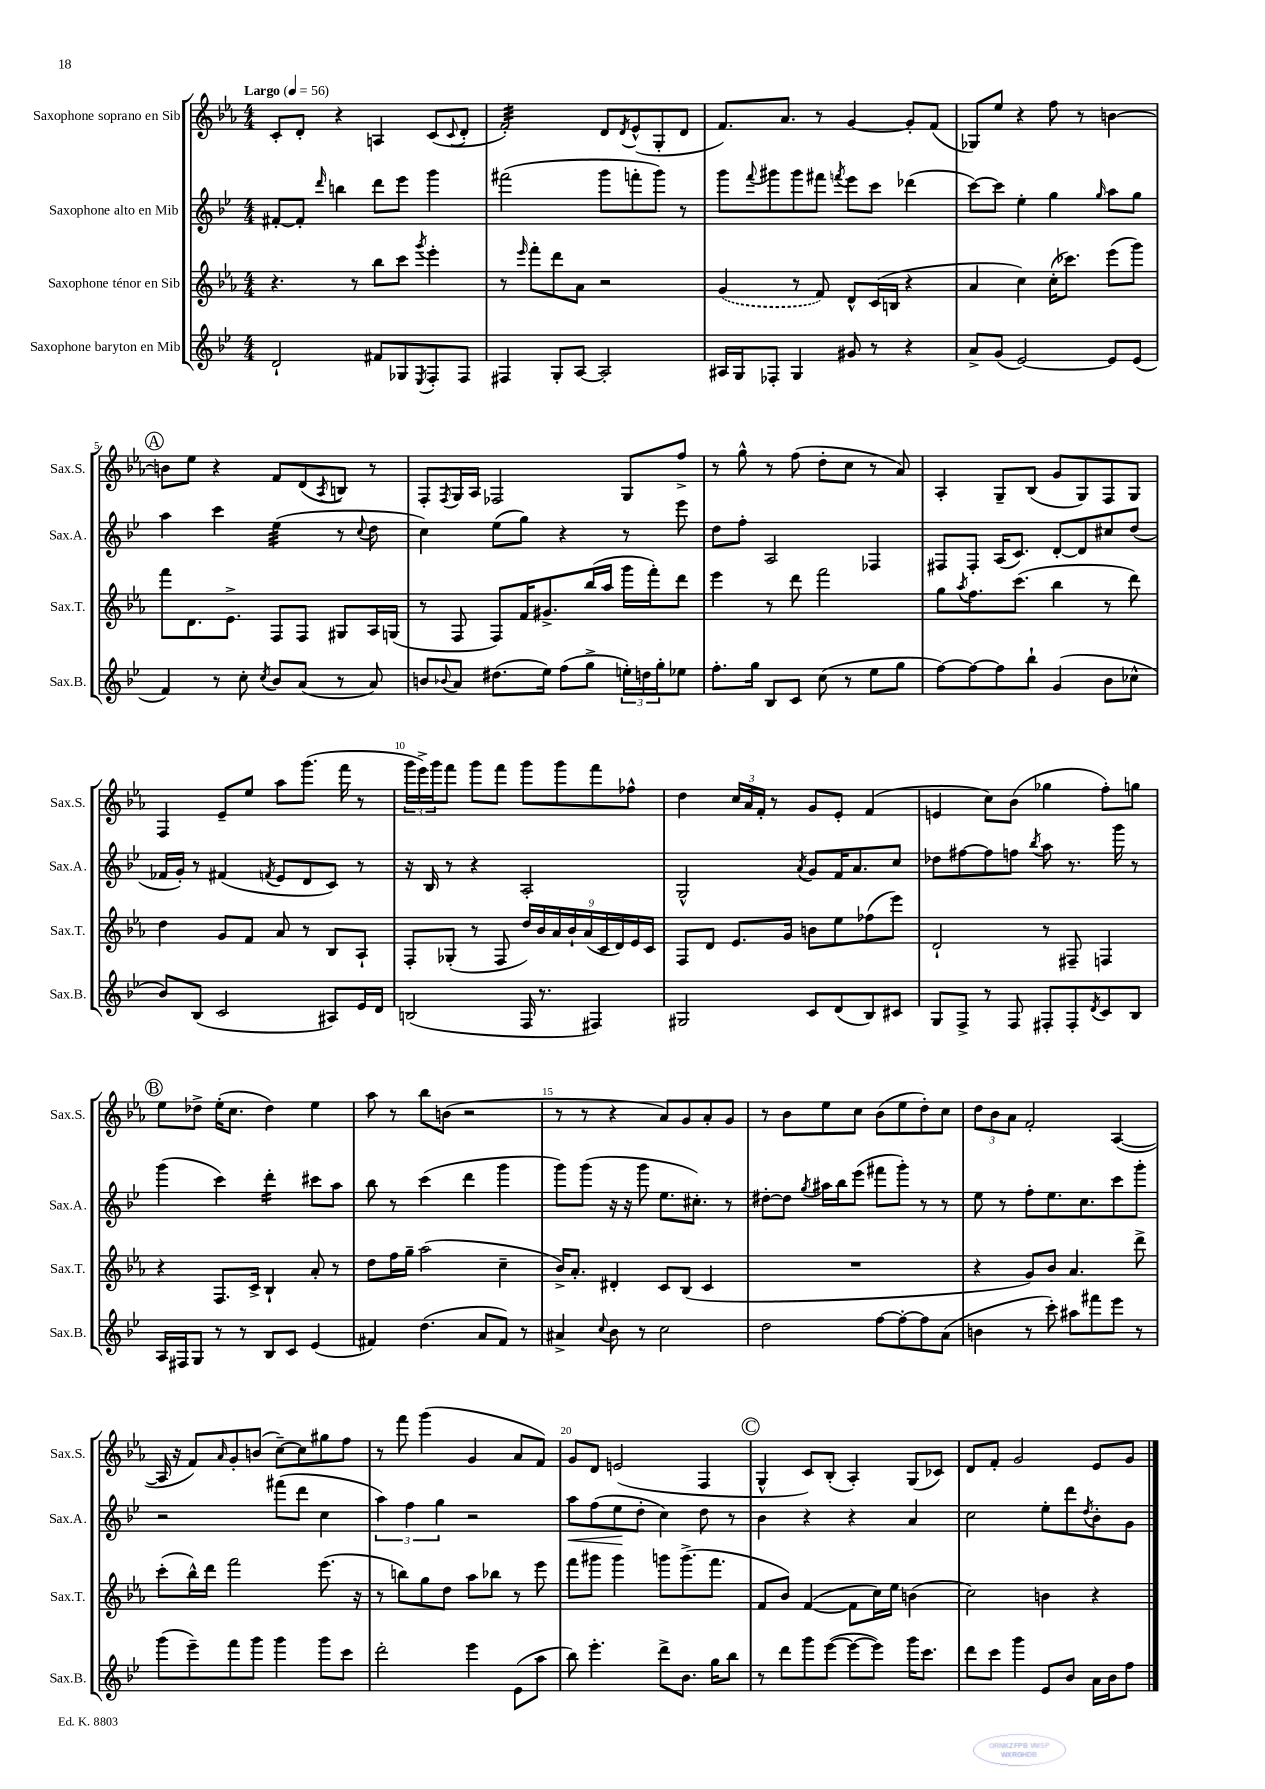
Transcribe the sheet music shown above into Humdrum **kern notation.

**kern	**kern	**kern	**kern
*staff4	*staff3	*staff2	*staff1
*clefG2	*clefG2	*clefG2	*clefG2
*k[b-e-]	*k[b-e-a-]	*k[b-e-]	*k[b-e-a-]
*M4/4	*M4/4	*M4/4	*M4/4
*MM56	*MM56	*MM56	*MM56
2d`	4.r	[8f#'	8c'
.	.	8f#']	8d'
.	.	16qqddd	.
.	.	4bb	4r
.	8r	.	.
8f#	8bb-	8ddd	4A
8G-	8ccc	8eee-	.
8qE-	8qggg	.	.
8F'	4eee-'	4ggg	(8c
.	.	.	8qqc
8F	.	.	8d'
=	=	=	=
4F#	8r	(2fff#	2f')
.	16qqeee-	.	.
.	8fff'	.	.
8G'	8ddd	.	.
[8A	8a-	.	.
2A']	2r	8ggg	8d
.	.	.	8qd
.	.	8fff'	(8e-^^
.	.	8ggg)	8G'
.	.	8r	8d
=	=	=	=
16A#	(4g	8ggg	8.f)
16G	.	.	.
.	.	8qqfff	.
8F-'	.	8ggg#	.
.	.	.	8.a-
4G	8r	8ggg#	.
.	8f)	8fff#	8r
.	.	8qfff	.
8g#	8d^^	8eee-	[4g
8r	(16c	8ccc	.
.	16B	.	.
4r	4r	(4ddd-	8g']
.	.	.	(8f
=	=	=	=
8a^	4a-	[8ccc)	8G-)
(8g	.	8ccc]	8ee-
[2e-)	4cc)	4ee-'	4r
.	(16cc'	4gg	8ff
.	8.ccc-)	.	.
.	.	.	8r
.	.	16qqgg	.
8e-]	(8eee-	8aa	[4b
(8e-	8ggg)	8gg	.
=	=	=	=
4f)	8fff	4aa	8b]
.	8.d	.	8ee-
8r	.	4ccc	4r
.	8.e-^	.	.
8cc'	.	.	.
8qcc	.	.	.
8b-	8F	(4ee-	8f
(8a	8F	.	(8d
.	.	.	8qA-
8r	8G#	8r	8B)
.	.	8qqcc	.
8a)	16A-	8dd	8r
.	(16G	.	.
=	=	=	=
8b	8r	4cc)	8F'
8qqb-	.	.	8qF
8a	8F	.	16G
.	.	.	16A-
(8.dd#	8F)	(8ee-	2F-
.	16f	8gg)	.
16ee-)	8.g#^	.	.
(8ff	.	4r	.
8gg^	(16bb-	.	.
.	16aa-	.	.
24ee')	16ggg	8r	8G
24dd	.	.	.
.	16fff')	.	.
24gg'	.	.	.
8ee-	8ddd	8eee-	8ff^
=	=	=	=
8.ff'	4eee-	8dd	8r
.	.	8ff'	8gg^^
16gg	.	.	.
8B-	8r	2A	8r
8c	8ddd	.	(8ff
(8cc	2fff	.	8dd'
8r	.	.	8cc
8ee-	.	4F-	8r
8gg	.	.	8a-)
=	=	=	=
[8ff)	8gg	8F#	4A-'
.	8qaa-	.	.
8ff_	8.ff	8F#'	.
8ff]	.	(16A	8G~
.	(8.ccc	8.c)	.
8bb-`	.	.	(8B-
(4g	4bb-	[8d'	8g
.	.	8d]	8G)
8b-	8r	8cc#	8F
8cc-^^	8ddd)	(8dd	8G
=	=	=	=
8b-)	4dd	16f-	4F
.	.	16g')	.
(8B-	.	8r	.
2c	8g	(4f#	8e-~
.	8f	.	8ee-
.	.	8qf	.
.	8a-	8e-	8aa-
.	8r	8d	(8.ggg
8A#)	8B-	8c)	.
.	.	.	16fff
16e-	8A-`	8r	8r
16d	.	.	.
=	=	=	=
(2B	8F'	16r	24ggg
.	.	.	24eee-^)
.	.	16B-	.
.	.	.	24ggg
.	(8G-'	8r	8fff
.	8r	4r	8ggg
.	8F	.	8fff
16F	18dd)	2A'	8ggg
.	18b-	.	.
8.r	.	.	.
.	18a-	.	.
.	.	.	8ggg
.	18b-`	.	.
.	(18a-	.	.
4F#)	.	.	8fff
.	18c	.	.
.	18d)	.	.
.	.	.	8ff-^^
.	18e-	.	.
.	18c	.	.
=	=	=	=
2G#	8F	2G^^	4dd
.	8d	.	.
.	8.e-	.	24cc
.	.	.	24a-
.	.	.	24f'
.	.	.	8r
.	16g	.	.
.	.	8qa	.
8c	8b	8g	8g
(8d	8ee-	16f	8e-'
.	.	8.a	.
8B-)	(8ff-	.	(4f
8c#	8eee-)	8cc	.
=	=	=	=
8G	2d`	8dd-	4e
8F^	.	[8ff#	.
8r	.	8ff#]	8cc)
8F	.	8ff	(8b-
.	.	8qbb-	.
8F#'	8r	8aa	4gg-
8F#'	8F#~	8.r	.
8qd	.	.	.
8c	4F	.	8ff')
.	.	16ggg	.
8B-	.	8r	8gg
=	=	=	=
16A	4r	(4ggg	8ee-
16F#	.	.	.
8G	.	.	8dd-^
8r	8.F	4ccc)	(16ee-'
.	.	.	8.cc
8r	.	.	.
.	16c^	.	.
8B-	4B-`	4ddd'	4dd-)
8c	.	.	.
(4e-	8a-'	8ccc#	4ee-
.	8r	8aa	.
=	=	=	=
4f#)	8dd	8bb-	8aa-
.	16ff	8r	8r
.	16gg~	.	.
(4.dd	(2aa-	(4ccc	8bb-
.	.	.	(8b
.	.	4ddd	2r
8a	.	.	.
8f#)	4cc~	4ggg	.
8r	.	.	.
=	=	=	=
4a#^	16b-^)	8ggg)	8r
.	8.a-'	.	.
.	.	(8ggg	8r
8qqcc	.	.	.
8b-	4d#'	16r	4r
.	.	16r	.
8r	.	8ggg	.
2cc	8c	8.ee-	8a-)
.	(8B-	.	8g
.	.	8.cc#')	.
.	4c	.	8a-'
.	.	8r	8g
=	=	=	=
2dd	1r	[8dd#'	8r
.	.	8dd#]	8b-
.	.	8qgg	.
.	.	16aa#	8ee-
.	.	16bb-	.
.	.	(8eee-	8cc
[8ff	.	8fff#	(8b-
8ff'_	.	8ggg')	8ee-
8ff]	.	8r	8dd')
(8a	.	8r	8cc
=	=	=	=
4b	4r	8ee-	12dd
.	.	.	12b-
.	.	8r	.
.	.	.	12a-
8r	8g)	8ff'	2f'
8ccc')	8b-	8.ee-	.
8aa#	4.a-	.	.
.	.	8.cc	.
8fff#	.	.	.
8eee-	.	8ccc	([4A-
8r	8ddd^	8ggg'	.
=	=	=	=
(8ggg	(8ccc'	2r	16A-]
.	.	.	16r
8eee-~)	16bb-^^)	.	8f)
.	16ddd	.	.
.	.	.	16qqa-
8fff	2fff	.	8g'
8ggg	.	.	(8b
4ggg	.	(8fff#	[8cc~)
.	.	8ddd	8cc]
8ggg	(8.eee-	4cc	8gg#
8ccc	.	.	8ff
.	16r	.	.
=	=	=	=
2ddd'	8r	6aa)	8r
.	8bb)	.	8fff
.	.	6ff	.
.	8gg	.	(4ggg
.	.	6gg	.
.	8dd	.	.
4eee-	8aa-	2r	4g
.	8bb-	.	.
(8e-	8r	.	8a-
8aa	8eee-	.	8f)
=	=	=	=
8bb-)	8fff	8aa	8g
4.eee-'	8ggg#	(8ff	8d
.	4ggg#	8ee-	(2e
.	.	8dd'	.
8ddd^	8ggg	4cc)	.
8.b-	(8.ggg^	.	.
.	.	8dd	4F
16gg	8.fff	.	.
8bb-	.	8r	.
=	=	=	=
8r	8f	4b-	4G^^
8ddd	8b-)	.	.
8ggg	([4f	4r	8c)
([8eee-	.	.	(8B-'
8eee-_	8f]	4r	4A-')
8eee-])	16cc)	.	.
.	16ee-	.	.
16ggg	(4b	4a	(8G
8.ccc	.	.	.
.	.	.	8c-)
=	=	=	=
8ddd	2cc)	2cc	8d
8ccc	.	.	8f'
4ggg	.	.	2g
8e-	4b	8ee-'	.
8b-	.	8ddd	.
.	.	8qdd	.
16a	4r	8b-'	8e-
16b-	.	.	.
8ff	.	8g	8g
==	==	==	==
*-	*-	*-	*-
